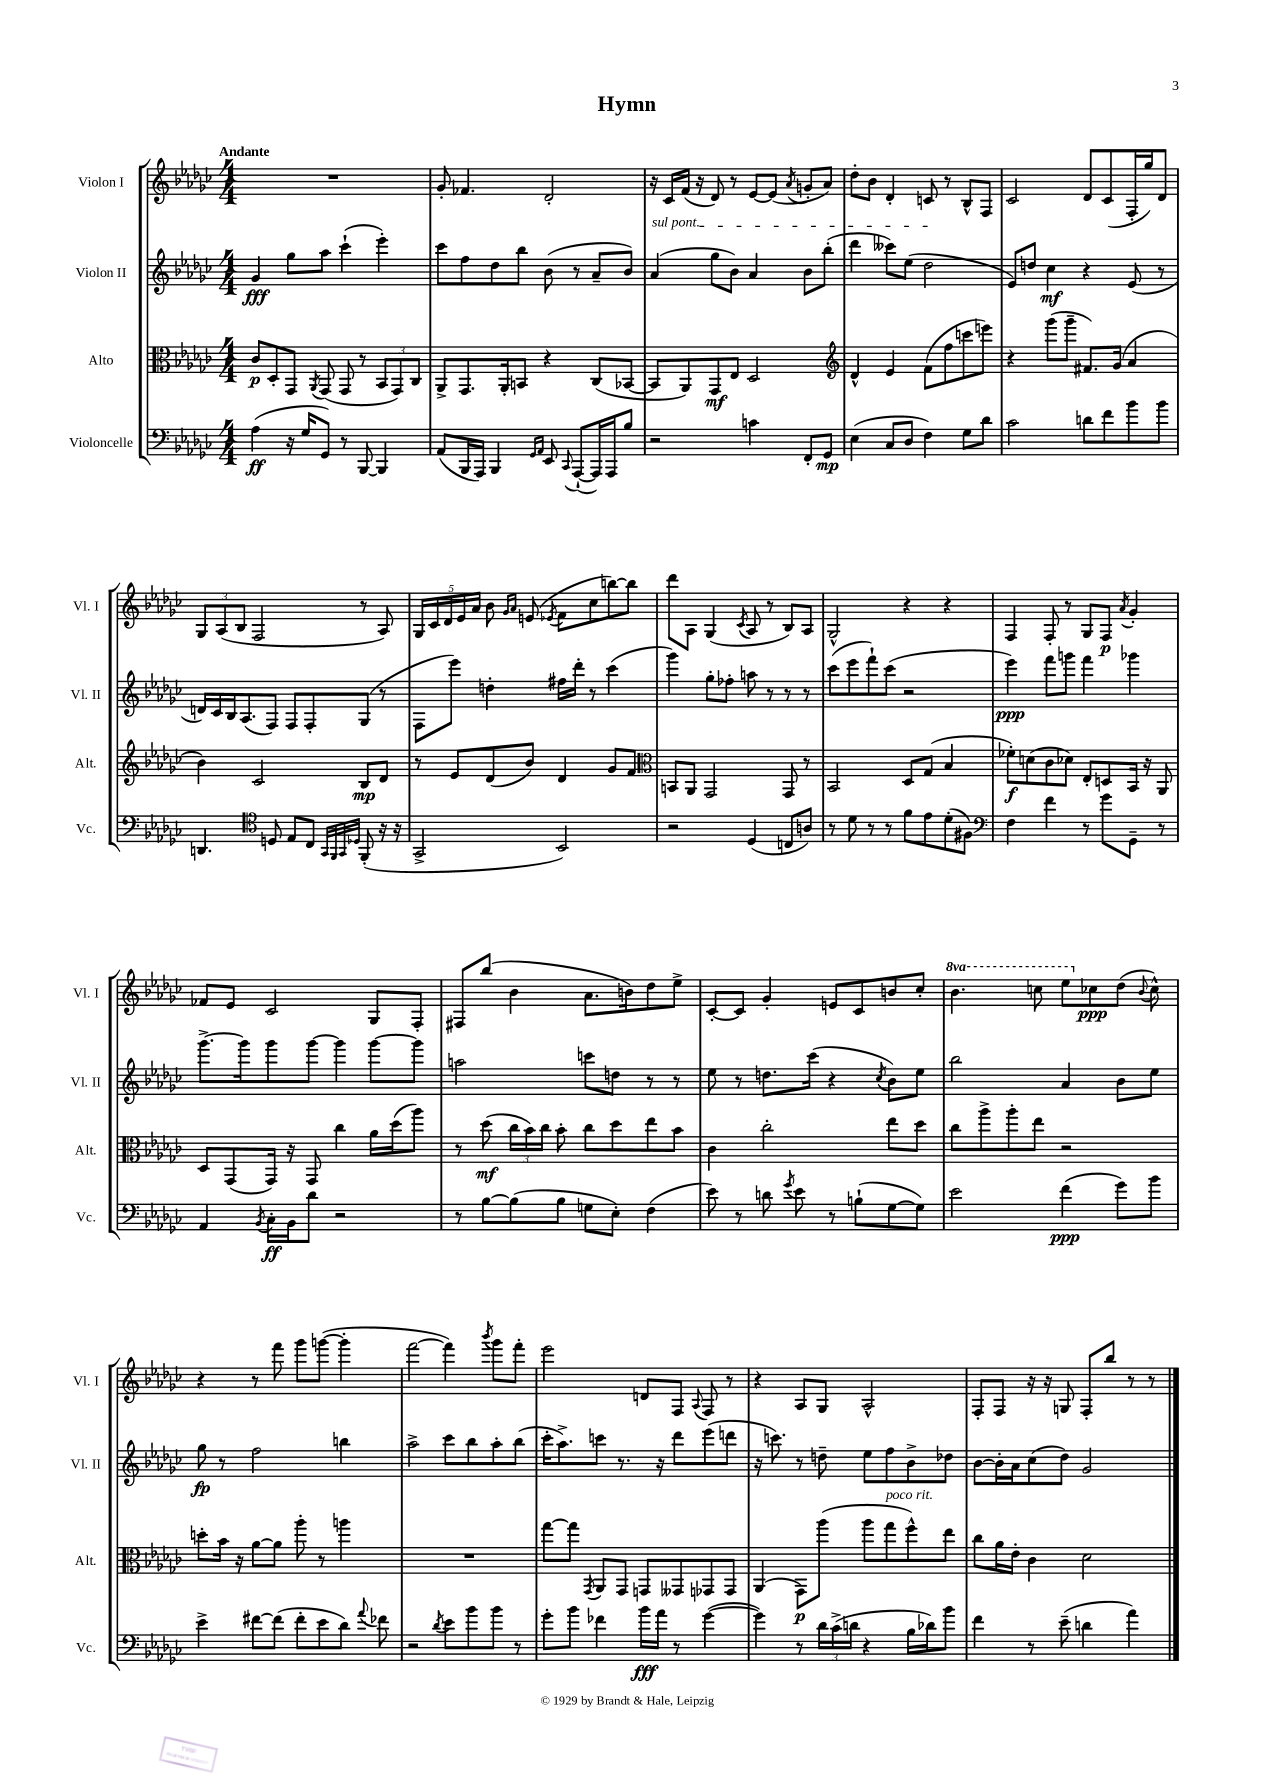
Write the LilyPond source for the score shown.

\header { title = "Hymn" }
<<
\new StaffGroup <<
\new Staff = "s0" \with { instrumentName = "Violon I" shortInstrumentName = "Vl. I" } {
    \clef treble \key ges \major \numericTimeSignature \time 4/4 \set Staff.ottavationMarkups = #ottavation-simple-ordinals \tempo "Andante"
    \autoBeamOff R1 |
    ges'8-. fes'4. des'2-. |
    r16 ces'16[ f'16]( r16 des'8) r8 ees'8[~ ees'8]( \acciaccatura { aes'8 } g'8[-. aes'8]) |
    des''8[-. bes'8] des'4-. c'8 r8 bes8[-^ f8] |
    ces'2 des'8[ ces'8( f16-. ges''16) des'8] |
    \tuplet 3/2 { ges8[ aes8( bes8] } f2 r8 aes8) |
    \tuplet 5/4 { ges16[ ces'16 des'16 ees'16 aes'16] } bes'8 \grace { ges'16[ aes'16] } e'8( \acciaccatura { ees'8 } f'8[ ces''8 b''8~) b''8] |
    des'''8[ aes8] ges4( \acciaccatura { ces'8 } aes8 r8 bes8[) aes8] |
    ges2-^ r4 r4 |
    f4 f8-. r8 ges8[ f8]\p \acciaccatura { aes'8 } ges'4-. |
    fes'8[ ees'8] ces'2 ges8[ f8]-. |
    fis8[ bes''8]( bes'4 aes'8.[ b'16) des''8 ees''8]-> |
    ces'8[~-. ces'8] ges'4-. e'8[ ces'8 b'8 ces''8]-. |
    \ottava #1 bes''4. c'''8 ees'''8[ \ottava #0 ces''!8\ppp des''8]( \appoggiatura { bes'8 } ces''8-^) |
    r4 r8 f'''8 ges'''8[ g'''8]~( g'''4-. |
    f'''2~ f'''4) \acciaccatura { bes'''8 } ges'''8[ f'''8]-. |
    ees'''2 d'8[ f8] \appoggiatura { aes8 } f8 r8 |
    r4 aes8[ ges8] aes2-^ |
    f8[-. f8] r16 r16 g8 f8[-. bes''8] r8 r8 \bar "|." |
}
\new Staff = "s1" \with { instrumentName = "Violon II" shortInstrumentName = "Vl. II" } {
    \clef treble \key ges \major \numericTimeSignature \time 4/4
    \autoBeamOff ges'4\fff ges''8[ aes''8] ces'''4-!( ees'''4-.) |
    ces'''8[ f''8 des''8 bes''8] bes'8( r8 aes'8[-- bes'8]) |
    \once \override TextSpanner.bound-details.left.text = \markup { \italic "sul pont." } aes'4\startTextSpan( ges''8[ bes'8]) aes'4 bes'8[ bes''8]-.( |
    des'''4 ceses'''8[) ees''8]( des''2\stopTextSpan |
    ees'8[) d''8] ces''4\mf r4 ees'8( r8 |
    d'16[) ces'16 bes16 aes8.( f8]) f8[ f8-. ges8]( r8 |
    f8[ ees'''8]) d''4-. fis''16[ des'''16]-. r8 ces'''4( |
    ges'''4) ges''8[-. fes''8]-. a''8 r8 r8 r8 |
    ces'''8[( ees'''8 f'''8-!) ces'''8]( r2 |
    ees'''4\ppp) f'''8[ g'''8] f'''4 ges'''4 |
    ges'''8.[~-> ges'''16 ges'''8 ges'''8]~ ges'''4 ges'''8[~ ges'''8] |
    a''2 c'''8[ d''8] r8 r8 |
    ees''8 r8 d''8.[ ces'''16]( r4 \acciaccatura { ces''8 } bes'8[) ees''8] |
    bes''2 aes'4 bes'8[ ees''8] |
    ges''8\fp r8 f''2 b''4 |
    aes''2-> ces'''8[ bes''8 aes''8-. bes''8]( |
    ces'''16[-. aes''8.->) c'''8] r8. r16 des'''8[ ees'''8( d'''8] |
    r16 c'''8.) r8 d''8-- ees''8[ f''8 bes'8-> des''8] |
    bes'8[~ bes'16-. aes'16 ces''8( des''8]) ges'2 \bar "|." |
}
\new Staff = "s2" \with { instrumentName = "Alto" shortInstrumentName = "Alt." } {
    \clef alto \key ges \major \numericTimeSignature \time 4/4
    \autoBeamOff ces'8[\p des8-. ges,8] \acciaccatura { aes,8 } ges,8( ges,8 r8 \tuplet 3/2 { bes,8[ ges,8) ces8] } |
    aes,8[-> ges,8. aes,16-. b,8] r4 ces8[( bes,8]~ |
    bes,8[ aes,8) ges,8\mf ees8] des2 |
    \clef treble des'4-^ ees'4 f'8[( f''8 c'''8 e'''8]) |
    r4 ges'''8[( ges'''8]-- fis'8.[) ges'16]( aes'4 |
    bes'4) ces'2 bes8[\mp des'8] |
    r8 ees'8[ des'8( bes'8]) des'4 ges'8[ f'8] |
    \clef alto b,8[ aes,8] ges,2 ges,8 r8 |
    bes,2 des8[ ges8]( bes4 |
    fes'8[-.\f) d'8( ces'8 des'8]) ees8[-. d8 bes,16] r16 aes,8 |
    des8[ ges,8( ges,16]) r16 ges,8 ces''4 aes'16[ des''16( aes''8]) |
    r8 des''8\mf( \tuplet 3/2 { ces''16[ bes'16) ces''16] } bes'8-. ces''8[ des''8 ees''8 bes'8] |
    ces'4 ces''2-. ees''8[ des''8] |
    ces''8[ aes''8-> aes''8-. ees''8] r2 |
    d''8[-. bes'16] r16 aes'8[~ aes'8] aes''8-. r8 a''4 |
    R1 |
    ges''8[~ ges''8] \acciaccatura { ges,8 } aes,8[ ges,8] g,8[ geses,8 ges,8 ges,8] |
    aes,4( ges,8[\p) aes''8]( aes''8[ ges''8^\markup { \italic "poco rit." } f''8-^) ees''8] |
    ces''8[ aes'16 ees'16]-. ces'4 des'2 \bar "|." |
}
\new Staff = "s3" \with { instrumentName = "Violoncelle" shortInstrumentName = "Vc." } {
    \clef bass \key ges \major \numericTimeSignature \time 4/4
    \autoBeamOff aes4\ff( r16 ges16[ ges,8]) r8 bes,,8~ bes,,4 |
    aes,8[( bes,,16 aes,,16]) bes,,4 \grace { ges,16[ aes,16] } ees,8 \appoggiatura { ces,8 } aes,,8[~-!( aes,,16) aes,,16 bes8] |
    r2 c'4 f,8[-. ges,8]\mp |
    ees4( ces8[ des8] f4) ges8[ des'8] |
    ces'2 d'8[ f'8 bes'8 bes'8] |
    d,4. \clef tenor d8 ees8[ ces8] \grace { ges,32[ f,32 ges,32 des32] } f,8-.( r16 r16 |
    ges,2-> bes,2) |
    r2 des4( c8[ a8]) |
    r8 des'8 r8 r8 f'8[ ees'8 des'8-.( fis8]) |
    \clef bass f4 f'4 r8 ges'8[ ges,8]-- r8 |
    aes,4 \acciaccatura { bes,8 } ces16[-.\ff bes,16 des'8] r2 |
    r8 bes8[~ bes8( bes8] g8[ ees8]-.) f4( |
    ees'8) r8 d'8 \acciaccatura { ges'8 } ees'8 r8 b8[-!( ges8~ ges8]) |
    ees'2 f'4\ppp( ges'8[) bes'8] |
    ees'4-> fis'8[~ fis'8]( fis'8[-. ees'8 des'8]) \appoggiatura { aes'8 } fes'8 |
    r2 \acciaccatura { des'8 } ees'8[ bes'8 bes'8] r8 |
    ges'8[-. bes'8] fes'4 bes'16[\fff aes'16] r8 ges'4~( |
    ges'4) r8 \tuplet 3/2 { des'16[ ces'16->( d'16] } r4 bes16[ des'16) bes'8] |
    f'4 r8 ees'8--( d'4 aes'4) \bar "|." |
}
>>
>>
\layout { \context { \Score \remove "Bar_number_engraver" } }
